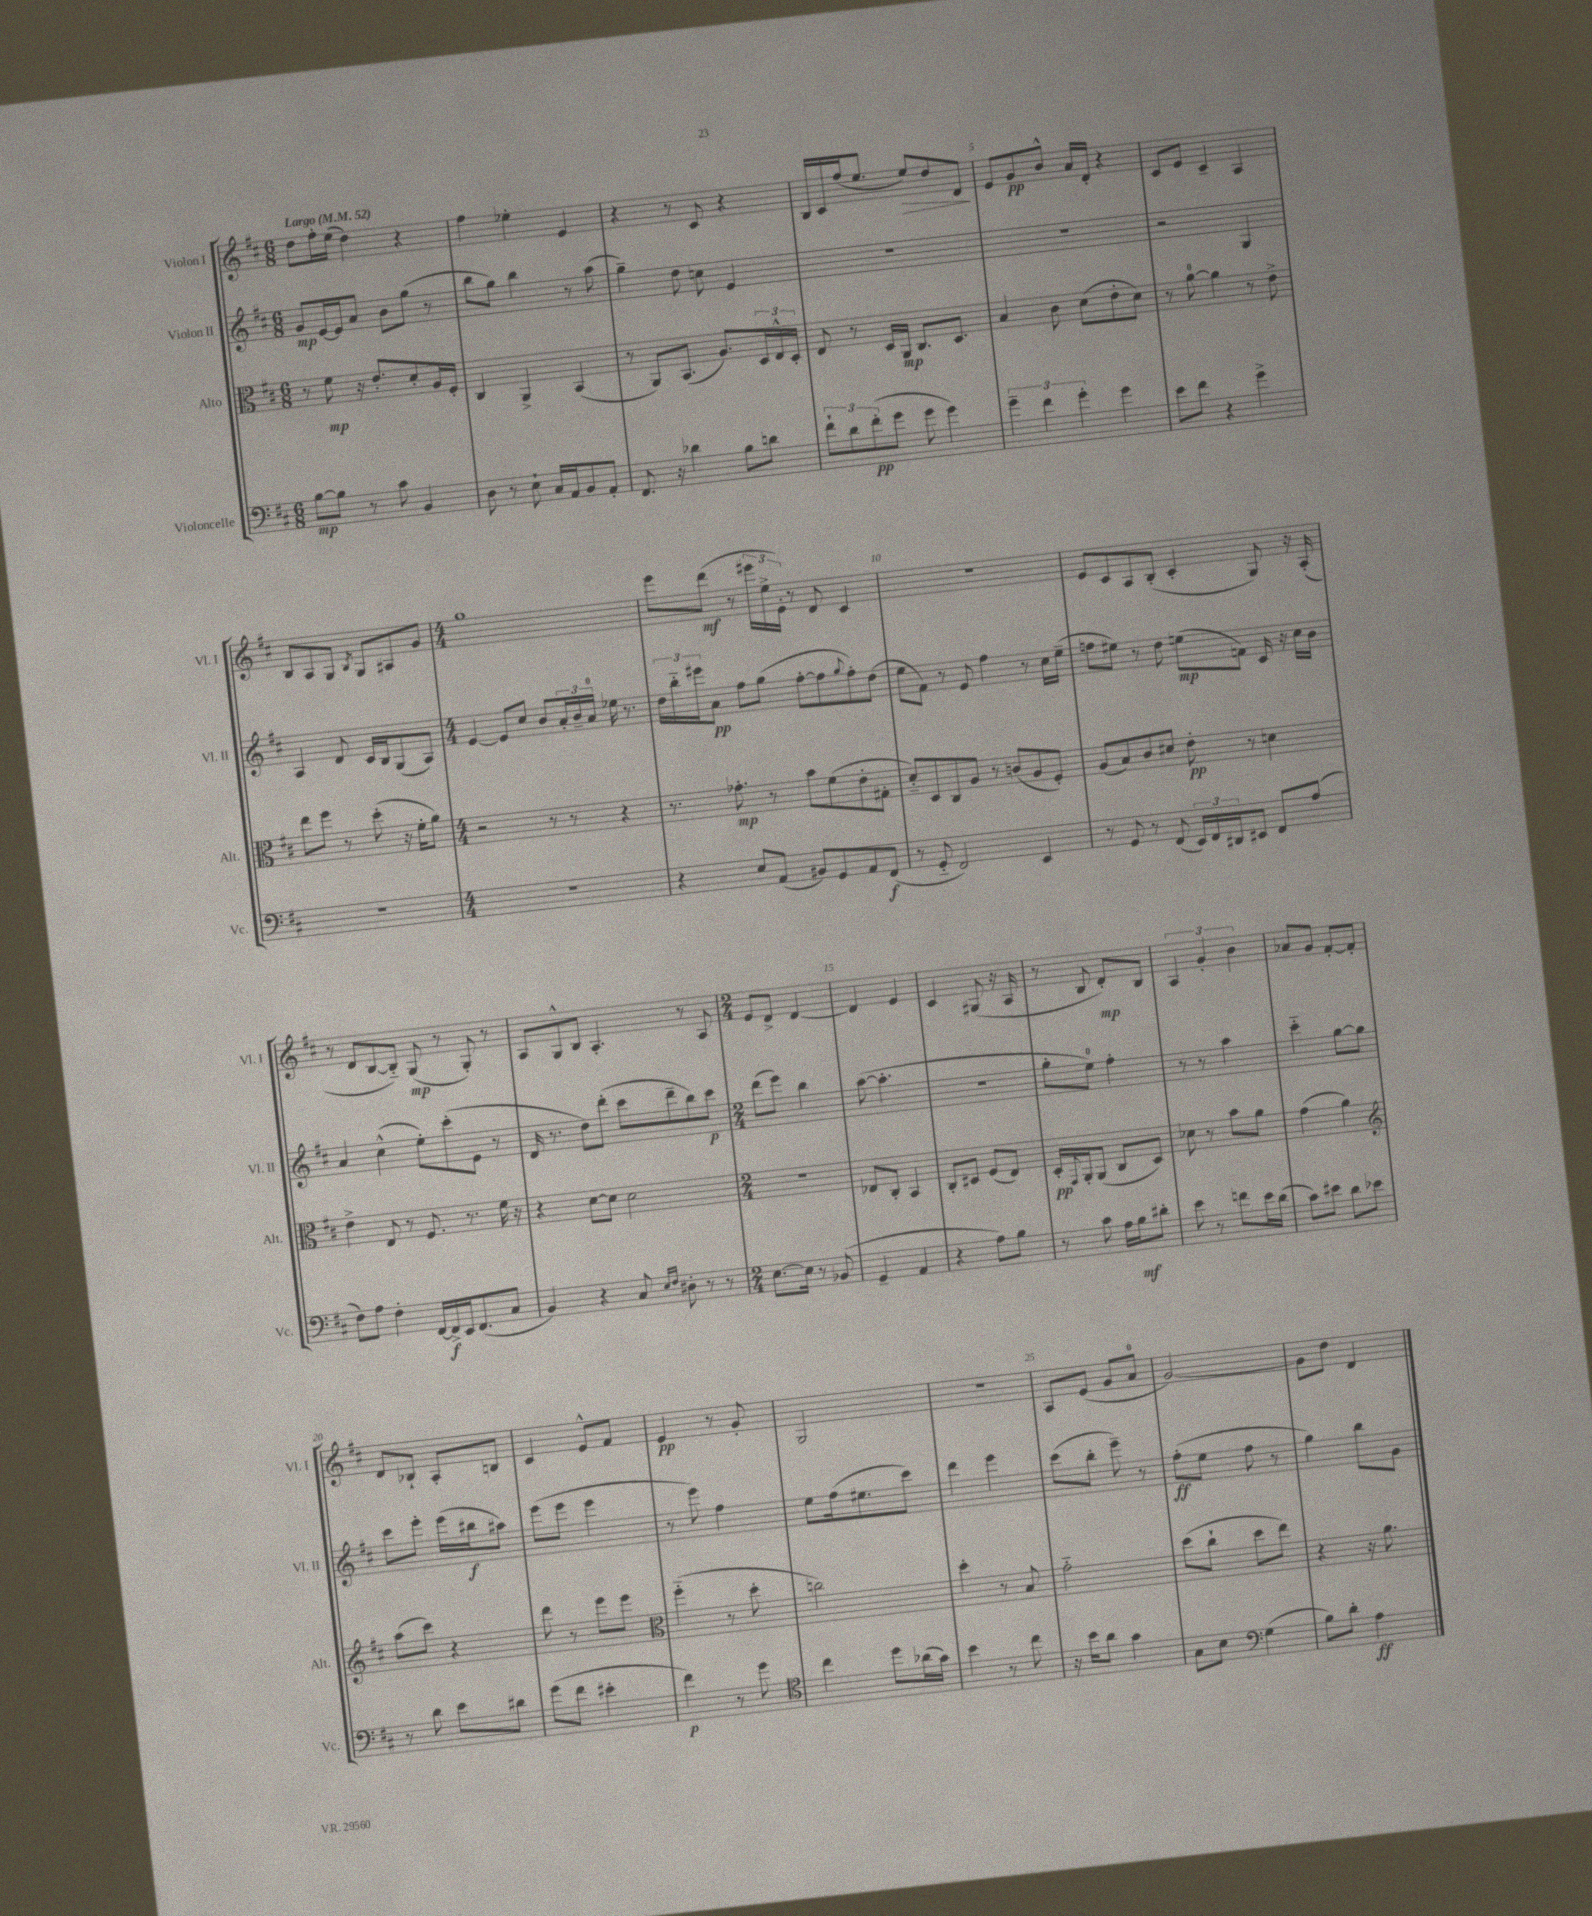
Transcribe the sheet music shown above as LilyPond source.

<<
\new StaffGroup <<
\new Staff = "s0" \with { instrumentName = "Violon I" shortInstrumentName = "Vl. I" } {
    \clef treble \key d \major \numericTimeSignature \time 6/8 \tempo "Largo" 4 = 52
    d''8 fis''16-. e''16( d''4) r4 |
    fis''4 ees''4-. e'4 |
    r4 r8 cis'8 r4 |
    b16 cis'16 fis''16( e''8. e''8\>) d''8 d'8\! |
    e'8 g'8\pp b'8-^ a'16 d'16-. r4 |
    cis'8 e'8 cis'4-- a4 |
    b8 a8 g8 \acciaccatura { b8 } g8 ais8 g'8 |
    \numericTimeSignature \time 4/4 g''1 |
    e'''8 d'''8\mf( r8 \tuplet 3/2 { eis'''16 e''16-> e'16-.) } r8 d'8 cis'4 |
    R1 |
    e'8 cis'8 a8 b8-.( cis'4-. g8) r16 a16-.( |
    r8 d'8 b8~ b8-_) g8\mp( r8 g8-.) r8 |
    a8 g8-^ b8 a4.-. r8 a8 |
    \numericTimeSignature \time 2/4 e'8 d'8-> d'4~ |
    d'4 e'4 |
    cis'4 gis8( r16 a16 |
    r8 b8 d'8-.\mp) b8 |
    \tuplet 3/2 { a4 g'4-. b'4 } |
    aes'8 g'8 fis'8~-. fis'8-. |
    d'8 bes8-! a8-. b8 |
    cis'4 e'8-^ fis'8 |
    e'4\pp r8 g'8-. |
    g2 |
    R2 |
    a8 e'8( g'8 a'8-0 |
    g'2~) |
    g'8 d''8 d'4 \bar "|." |
}
\new Staff = "s1" \with { instrumentName = "Violon II" shortInstrumentName = "Vl. II" } {
    \clef treble \key d \major \numericTimeSignature \time 6/8
    g'8\mp e'16~ e'16 a'8 b'8 g''8( r8 |
    b''8 g''8) b''4 r8 a''8( |
    g''4--) d''8 c''8 e'4 |
    R2. |
    R2. |
    r2 g4 |
    a4 d'8 cis'16 b16 g8( a8) |
    \numericTimeSignature \time 4/4 e'4~ e'8 cis''8 b'8 \tuplet 3/2 { a'16-. b'16-- a'16-0 } ees''16 r8. |
    \tuplet 3/2 { d''16 b''16-_ eis'''16 } a'8\pp fis''8 g''8( fis''8~-. fis''8 \appoggiatura { g''8 } fis''8-.) d''8( |
    e''8 fis'8) r8 e'8 fis''4 r8 cis''16 e''16--( |
    f''8 eis''8) r8 d''8 e''8\mp( f'8) cis'16 r16 cis''16 b'16 |
    a'4 cis''4-^( e''8-.) cis'''8-.( e'8 r8 |
    d'16 r8. d''8) d'''8-.( cis'''8 d'''8-- b''8) cis'''8\p |
    \numericTimeSignature \time 2/4 d'''8( e'''8) b''4 |
    a''8~( a''4.-. |
    R2 |
    g''8-. e''8-0) fis''4-. |
    r8 r8 a''4 |
    cis'''4-_ g''8~ g''8 |
    cis'''8 e'''8-. e'''16( bis''16\f ais''8) |
    e'''8( e'''8 e'''4 |
    r8 e'''8) fis''4 |
    e''8 fis''16( eis''8. cis'''8) |
    d'''4 e'''4 |
    cis'''8( b''8-. e'''8--) r8 |
    fis''8-.\ff( e''8 fis''8 r8 |
    g''4) b''8 g'8 \bar "|." |
}
\new Staff = "s2" \with { instrumentName = "Alto" shortInstrumentName = "Alt." } {
    \clef alto \key d \major \numericTimeSignature \time 6/8
    r8 fis'8\mp r16 e'8.-. d'8-. a16 fis16-. |
    cis4 a,4-> b,4( |
    r8 a,8) b,8.( a8.) \tuplet 3/2 { d16 e16-^ d16-. } |
    e8 r8 d16 a,16\mp cis8. d8. |
    b4 cis'8 d'8( e'8-. d'8) |
    r8 a'8-0~ a'4 r8 e'8-> |
    e''8 fis''8 r8 d''8-.( r16 fis'16-. a'8) |
    \numericTimeSignature \time 4/4 r2 r8 r8 r4 |
    r8. ges'8.-.\mp r8 b'8 fis'8( e'8-. gis8-. |
    d'8-_) d8 cis8 a8 r8 c'8( a8 fis8-.) |
    a8( b8) cis'8 dis'8 e'8-.\pp r8 d'4 |
    e'4-> e8 r8 fis8. r8. fis'16 r16 |
    r4 d'8~ d'8 d'2 |
    \numericTimeSignature \time 2/4 R2 |
    ees8 cis8-. b,4 |
    cis8-. dis8 fis8( e8) |
    d16-.\pp \appoggiatura { g,8 } a,16-. a,8( cis8 d8) |
    des'8 r8 b'8 a'8 |
    g'4( a'4) |
    \clef treble a''8( cis'''8) r4 |
    d'''8 r8 e'''8 e'''8 |
    \clef alto fis''4-_( r8 d''8-. |
    c''2) |
    d''4-. r8 b8 |
    g'2-_ |
    d''8( cis''8-! d''8 e''8) |
    r4 r16 a'8. \bar "|." |
}
\new Staff = "s3" \with { instrumentName = "Violoncelle" shortInstrumentName = "Vc." } {
    \clef bass \key d \major \numericTimeSignature \time 6/8
    b8~\mp b8 r8 cis'8 b,4 |
    d8 r8 e8-! cis16 a,16 b,8 a,8-. |
    fis,8. r16 des'4 b8 d'8 |
    \tuplet 3/2 { fis'8-! d'8 fis'8-.\pp( } g'8 g'8 g'4) |
    \tuplet 3/2 { g'4-- fis'4 g'4-. } g'4 |
    e'8 fis'8 r4 g'4-> |
    R2. |
    \numericTimeSignature \time 4/4 R1 |
    r4 e8 a,8( bis,8) g,8 a,8 fis,8\f( |
    r8 g,8-_ fis,2) e,4 |
    r8 g,8 r8 fis,8( \tuplet 3/2 { e,16) fis,16 dis,16 } eis,8 fis,8 a8( |
    fis8) a8 fis4-. fis,16~ fis,16->\f e,16 fis,8.( cis8 |
    b,4) r4 cis8 \grace { e16 fis16 } dis8-. r8 r8 |
    \numericTimeSignature \time 2/4 e8.~ e16 r8 bes,8( |
    g,4-- a,4 |
    r4 a8) b8 |
    r8 cis'8 a16 b16\mf dis'8-. |
    e'8 r8 f'8 e'16 d'16( |
    cis'8) eis'8 d'8 ees'8 |
    r8 d'8 e'8 dis'8 |
    g'8( fis'8 eis'4-. |
    fis'4\p) r8 g'8 |
    \clef tenor cis''4 d''8 aes'16( g'16) |
    b'4 r8 cis''8 |
    r16 b'16 a'8 g'4 |
    g8 b8 \clef bass g4( |
    b8) d'8-. a4\ff \bar "|." |
}
>>
>>
\layout { \context { \Score \override BarNumber.break-visibility = ##(#f #t #t) barNumberVisibility = #(every-nth-bar-number-visible 5) } }
